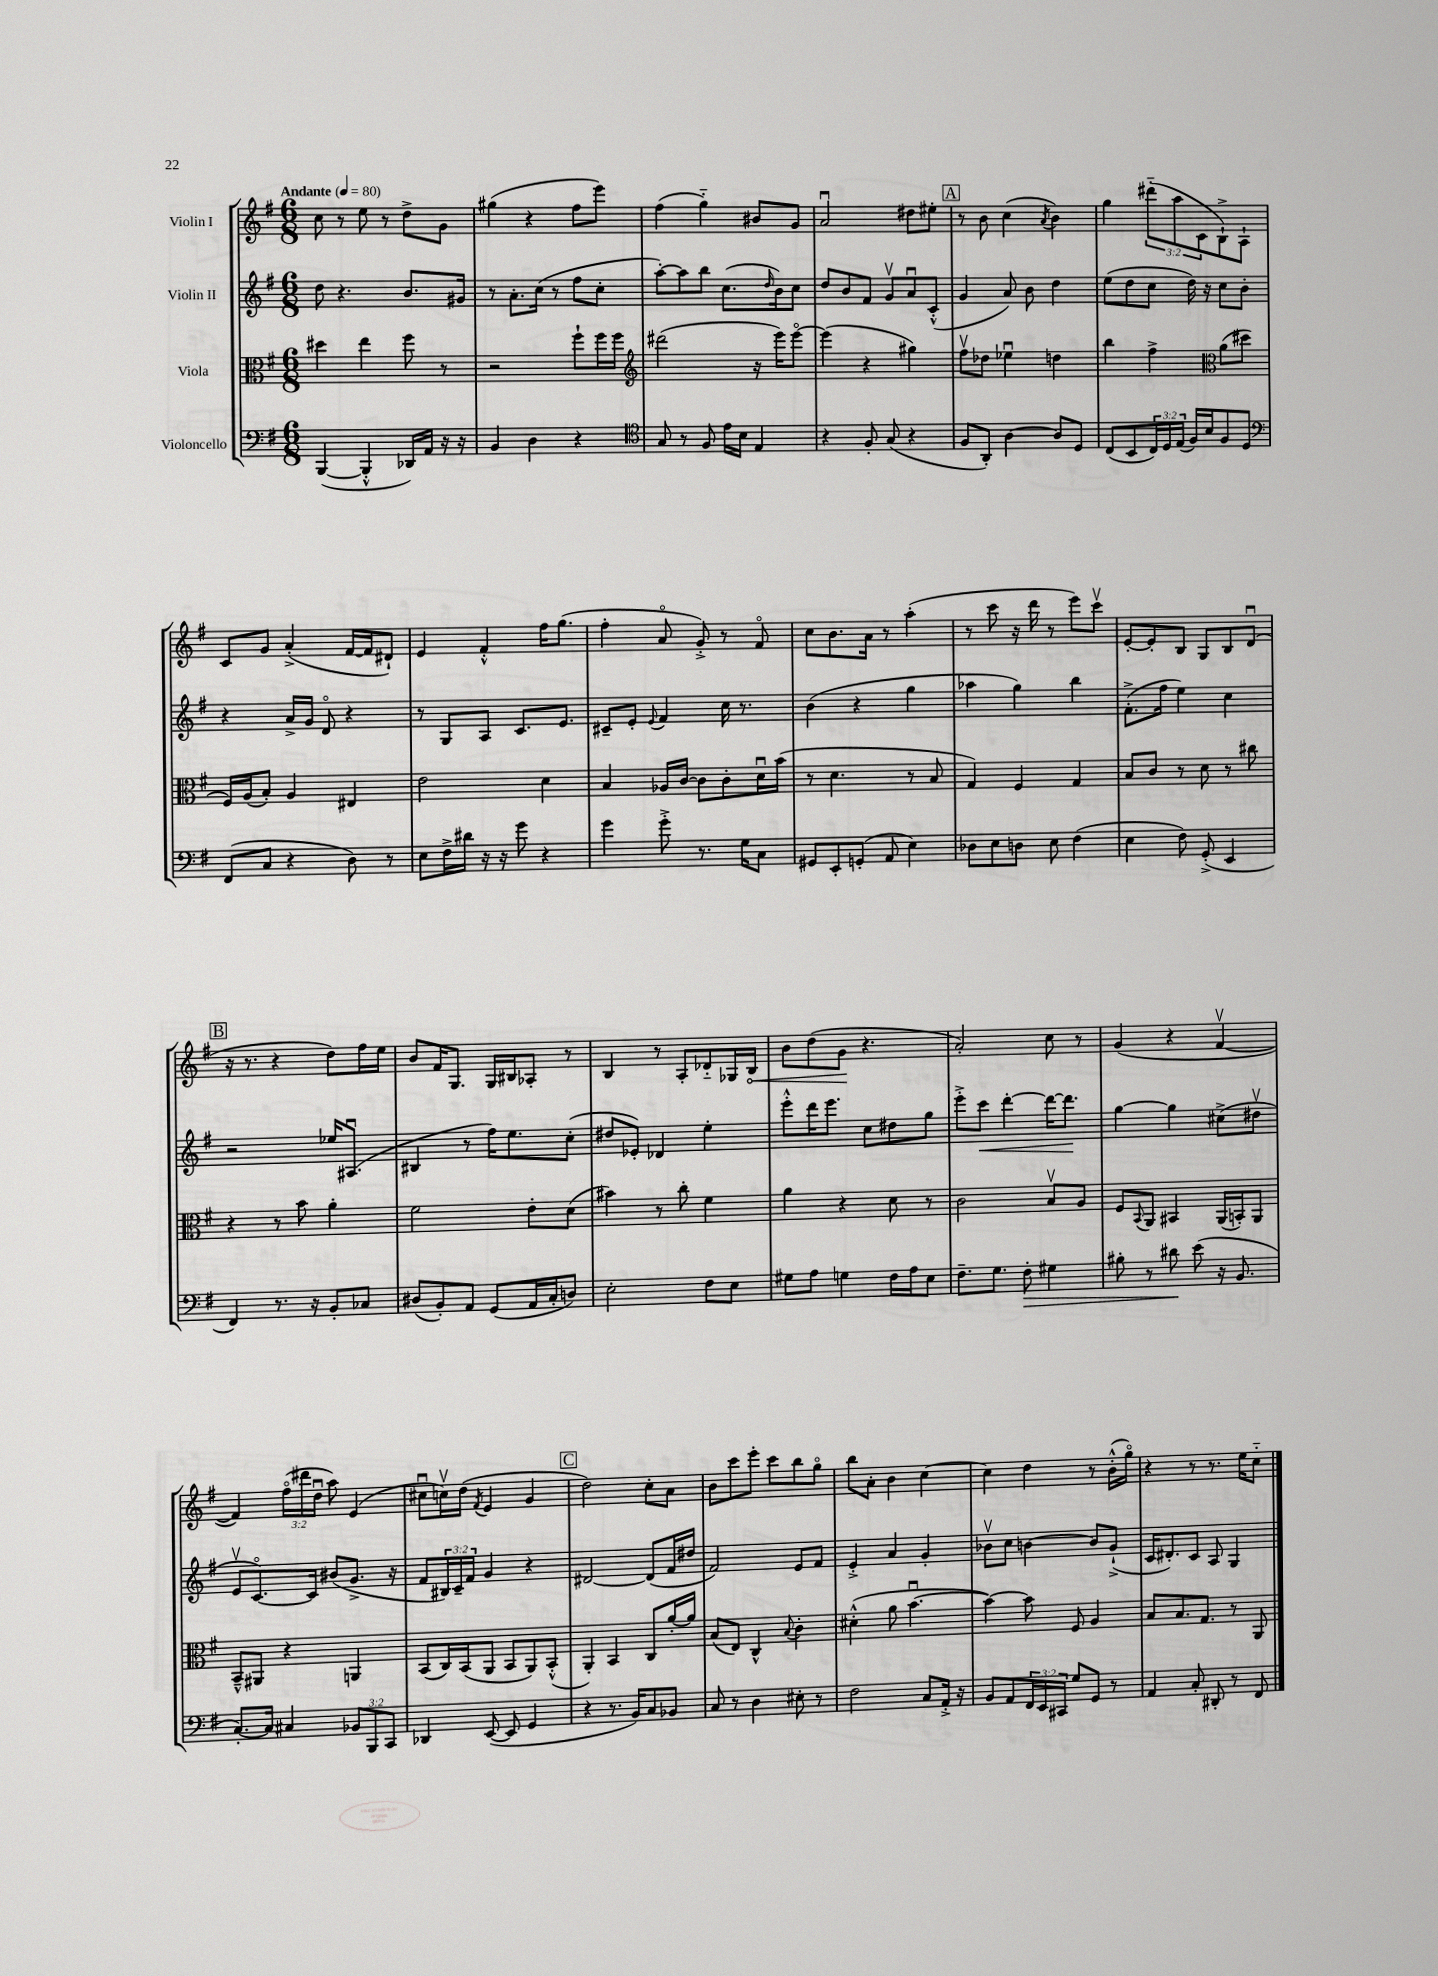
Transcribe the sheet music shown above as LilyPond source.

<<
\new StaffGroup <<
\new Staff = "s0" \with { instrumentName = "Violin I" } {
    \clef treble \key g \major \numericTimeSignature \time 6/8 \override Staff.TupletNumber.text = #tuplet-number::calc-fraction-text \tempo "Andante" 4 = 80
    c''8 r8 e''8 r8 d''8-> g'8 |
    gis''4( r4 fis''8 e'''8) |
    fis''4( g''4-_) bis'8 g'8 |
    a'2\downbow dis''8 eis''8-. |
    \mark \markup { \box "A" } r8 b'8 c''4( \acciaccatura { a'8 } b'4) |
    g''4 \tuplet 3/2 { dis'''8-_( a''8 c'8 } b8-!->) a8-! |
    c'8 g'8 a'4-.->( fis'16~ fis'16 dis'8-!) |
    e'4 fis'4-.-^ fis''16 g''8.( |
    fis''4-. a'8\flageolet g'8-.->) r8 fis'8\flageolet |
    c''8 b'8. a'16 r8 a''4-.( |
    r8 c'''8 r16 d'''16 r8 e'''8) c'''8\upbow |
    e'8~-. e'8-. b8 g8 b8 d'8\downbow( |
    \mark \markup { \box "B" } r16 r8. r4 d''8) fis''16 e''16 |
    b'8 fis'16 g8. g16 bis16 aes8-. r8 |
    b4 r8 a8-. des'8-_ ges16 \once \override Hairpin.circled-tip = ##t b16\< |
    b'8 d''8( g'8\! r4. |
    a'2-.) c''8 r8 |
    g'4( r4 fis'4~\upbow |
    fis'4) \tuplet 3/2 { fis''16\flageolet( dis'''16 d''16\downbow } a''8) e'4( |
    cis''8\downbow c''16\upbow) d''16( \acciaccatura { fis'8 } e'4 g'4 |
    \mark \markup { \box "C" } d''2) c''8-. a'8 |
    b'8 c'''8 e'''8-. c'''8 b''8 g''8\flageolet |
    b''8 a'8-. b'4 c''4~ |
    c''4 d''4 r8 b'16-.-^( g''16\flageolet) |
    r4 r8 r8. e''16 c''8-_ \bar "|." |
}
\new Staff = "s1" \with { instrumentName = "Violin II" } {
    \clef treble \key g \major \numericTimeSignature \time 6/8 \override Staff.TupletNumber.text = #tuplet-number::calc-fraction-text
    d''8 r4. b'8. gis'16 |
    r8 a'8.-. c''16( r8 fis''8 c''8-. |
    a''8~-.) a''8 b''8 c''8.( \grace { d''16 } b'16) c''8 |
    d''8 b'8 fis'8 g'8\upbow a'8\downbow c'8-.-^( |
    \mark \markup { \box "A" } g'4 a'8) b'8 d''4 |
    e''8( d''8 c''8 d''16) r16 c''8 b'8-. |
    r4 a'16-> g'16 d'8\flageolet r4 |
    r8 g8 a8 c'8. e'8. |
    cis'8-- e'8-. \appoggiatura { e'8 } fis'4 c''16 r8. |
    b'4( r4 g''4 |
    aes''4 g''4) b''4 |
    fis'8.-.->( fis''16 e''4) c''4 |
    \mark \markup { \box "B" } r2 ees''16 ais8.\downbow( |
    bis4 r8 fis''16) e''8. c''8-.( |
    dis''8 ees'8-.) des'4 e''4-. |
    e'''8-.-^ d'''16 e'''8. c''8 dis''8 g''8 |
    e'''8-.-> c'''8\< d'''4~-. d'''16~ d'''8.\! |
    g''4~ g''4 cis''8->( dis''8\upbow |
    e'8\upbow c'8.~\flageolet) c'16 bis'8( g'8.-> r16 |
    fis'8 \tuplet 3/2 { bis16) c'16-- fis'16 } g'4 r4 |
    \mark \markup { \box "C" } dis'2~ dis'8( fis'16 dis''16 |
    fis'2) e'8 fis'8 |
    e'4-.-> a'4 g'4-. |
    bes'8\upbow c''8 b'4~ b'8 g'8-!->( |
    c'16 dis'8.-.) c'8 a8 g4 \bar "|." |
}
\new Staff = "s2" \with { instrumentName = "Viola" } {
    \clef alto \key g \major \numericTimeSignature \time 6/8
    dis''4 e''4 fis''8 r8 |
    r2 fis''8-! fis''16 fis''16 |
    \clef treble dis'''2( r16 e'''16) e'''8~\flageolet |
    e'''4( r4 gis''4) |
    \mark \markup { \box "A" } fis''8\upbow des''8 ees''4\downbow d''4 |
    b''4 fis''4-> \clef alto a'8( dis''8 |
    fis16) a16( b8-.) a4 eis4 |
    e'2 d'4 |
    b4 aes16 c'16~ c'8 c'8-. d'16\downbow b'16( |
    r8 d'4. r8 b8 |
    g4) fis4 g4 |
    b8 c'8 r8 d'8 r8 cis''8 |
    \mark \markup { \box "B" } r4 r8 b'8 a'4-. |
    fis'2 e'8-. d'8( |
    bis'4) r8 c''8-. fis'4 |
    a'4 r4 d'8 r8 |
    c'2 b8\upbow a8 |
    fis8 \appoggiatura { b,8 } a,8 bis,4 a,16( b,16-.) a,8 |
    b,8---^ ais,8 r4 a,4 |
    b,8( c16) b,16( a,8 b,8 a,8) b,8-.-^( |
    \mark \markup { \box "C" } a,4-.) b,4 c8 a'16~-. a'16 |
    b8( e8) c4-^ \appoggiatura { b8 } c'4-. |
    dis'4-.-^( a'8 b'4.~\downbow |
    b'4~) b'8 fis8 a4 |
    b8 b8. g8. r8 a,8 \bar "|." |
}
\new Staff = "s3" \with { instrumentName = "Violoncello" } {
    \clef bass \key g \major \numericTimeSignature \time 6/8 \override Staff.TupletNumber.text = #tuplet-number::calc-fraction-text
    b,,4~( b,,4-.-^ des,16) a,16 r16 r16 |
    b,4 d4 r4 |
    \clef tenor g8 r8 fis8 e'16 b16 e4 |
    r4 fis8-. g8( r4 |
    \mark \markup { \box "A" } fis8 a,8-.) a4~ a8 d8 |
    c8( b,8 \tuplet 3/2 { c16) d16 e16( } fis16) b16 fis8 d8 |
    \clef bass fis,8( c8 r4 d8) r8 |
    e8 fis16-> dis'16 r16 r16 g'8 r4 |
    g'4 g'8-.-> r8. g16 c8 |
    gis,8 e,8-. g,8-.( a,8 e4) |
    des8 e8 d8 e8 fis4( |
    e4 fis8) g,8-.->( e,4 |
    \mark \markup { \box "B" } fis,4) r8. r16 b,8-. ces8 |
    dis8( b,8-.) a,8 g,8( a,16 c16-. d8) |
    e2-. fis8 e8 |
    gis8 a8 g4 fis16 a16 e8 |
    fis8.-- g8. fis8-.\> gis4 |
    bis8-. r8 dis'8\! e'8( r16 b,8. |
    c8.~-.) c16 cis4 \tuplet 3/2 { bes,8 b,,8 c,8 } |
    des,4 e,8~( e,8 g,4 |
    \mark \markup { \box "C" } r4 r8. b,16) c8 bes,8 |
    c8 r8 d4 eis8-. r8 |
    fis2 c8 a,16-.-> r16 |
    b,8 a,8 \tuplet 3/2 { fis,16 e,16 cis,16 } g8 g,8 r8 |
    a,4 c8-. dis,8-. r8 fis,8 \bar "|." |
}
>>
>>
\layout { \context { \Score \remove "Bar_number_engraver" } }
